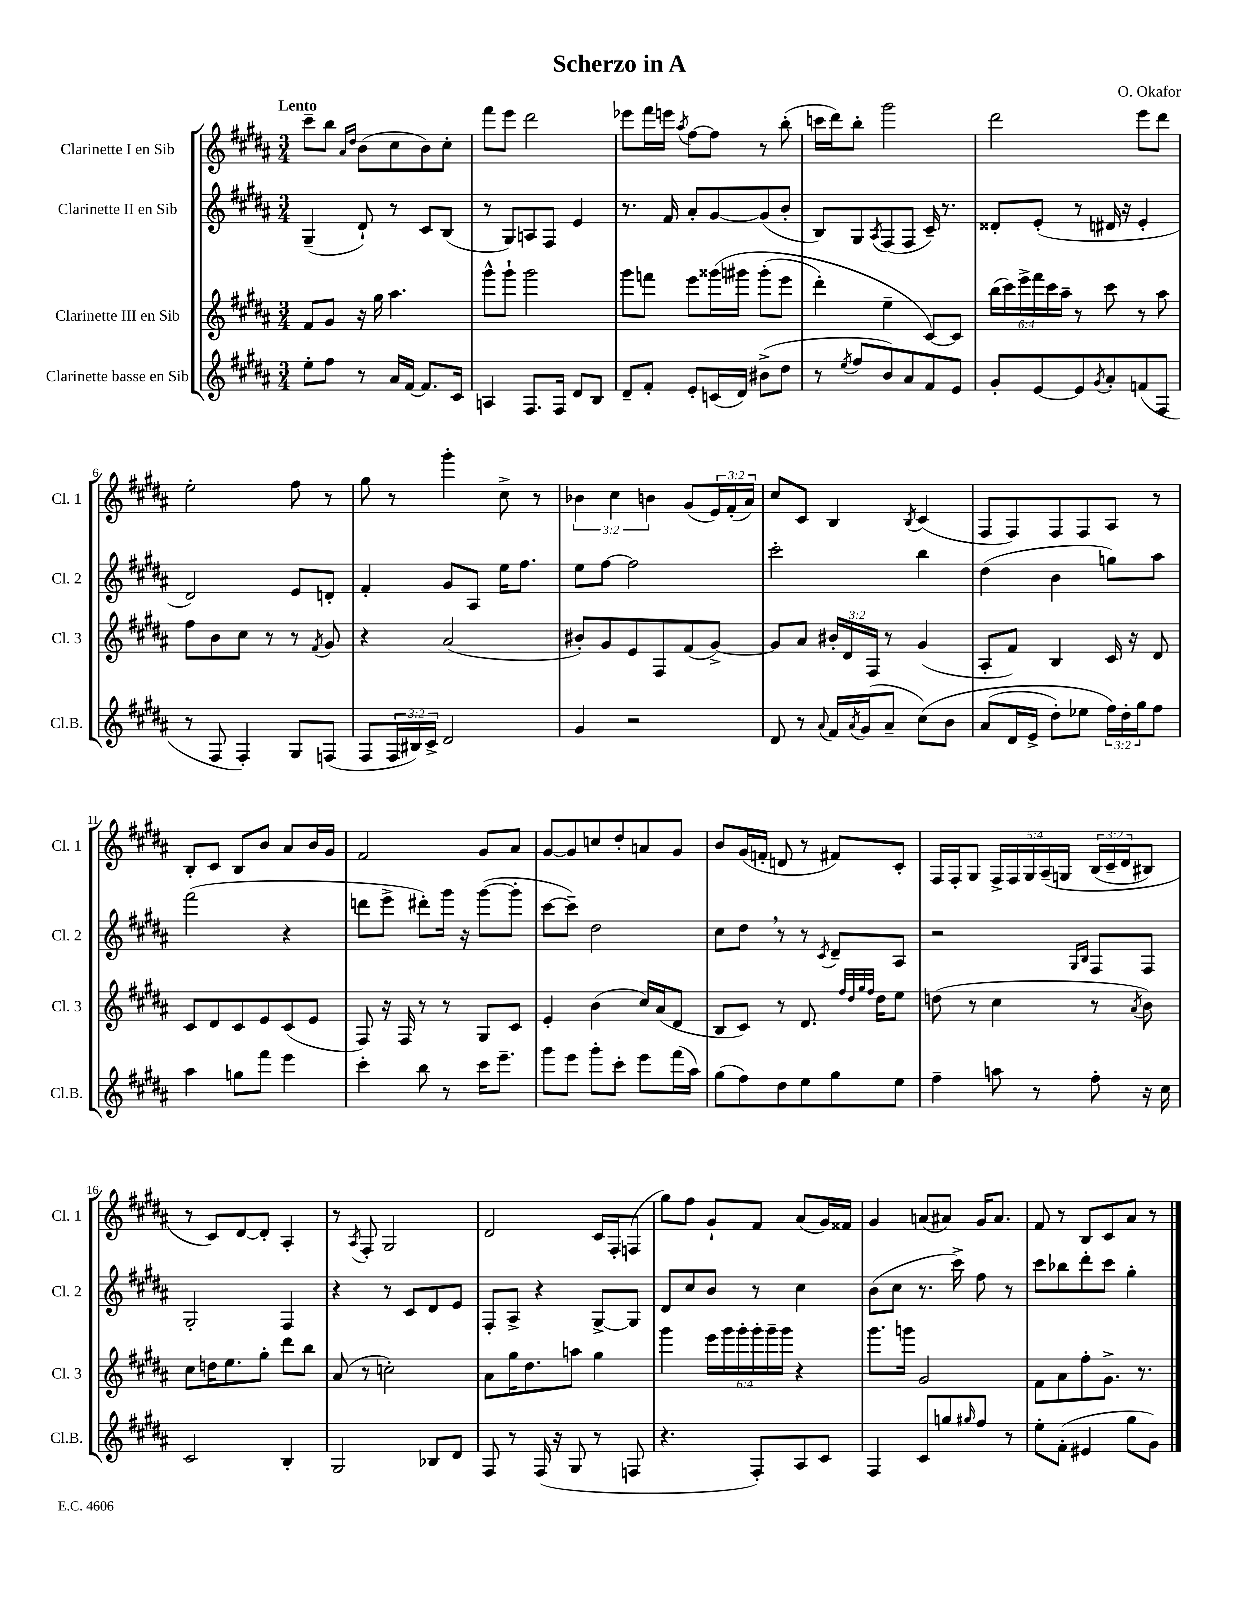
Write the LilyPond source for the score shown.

\header { title = "Scherzo in A" composer = "O. Okafor" }
<<
\new StaffGroup <<
\new Staff = "s0" \with { instrumentName = "Clarinette I en Sib" shortInstrumentName = "Cl. 1" } {
    \clef treble \key b \major \numericTimeSignature \time 3/4 \override Staff.TupletNumber.text = #tuplet-number::calc-fraction-text \tempo "Lento"
    cis'''8-- b''8 \grace { ais'16 dis''16 } b'8( cis''8 b'8) cis''8-. |
    fis'''8 e'''8 dis'''2 |
    ees'''8 fis'''16 e'''16 \acciaccatura { ais''8 } fis''8~ fis''8 r8 b''8-.( |
    c'''16 dis'''16) b''8-. gis'''2 |
    dis'''2 e'''8 dis'''8 |
    e''2-. fis''8 r8 |
    gis''8 r8 gis'''4-. cis''8-> r8 |
    \tuplet 3/2 { bes'4 cis''4 b'4 } gis'8( \tuplet 3/2 { e'16) fis'16-.( ais'16) } |
    cis''8 cis'8 b4 \acciaccatura { b8 } cis'4( |
    fis8 fis8) fis8 fis8 ais8 r8 |
    b8-. cis'8 b8 b'8 ais'8 b'16 gis'16 |
    fis'2 gis'8 ais'8 |
    gis'8~ gis'8 c''8 dis''8-. a'8 gis'8 |
    b'8 gis'16( f'16-. d'8 r8 fis'8) cis'8-. |
    fis16 fis16-. gis8 \tuplet 5/4 { fis16-> fis16 gis16 ais16--\( g16 } \tuplet 3/2 { b16( cis'16-- dis'16 } bis8) |
    r8 cis'8\) dis'8~ dis'8-. ais4-. |
    r8 \acciaccatura { ais8 } fis8-. gis2 |
    dis'2 cis'16 fis16-. f8( |
    gis''8) fis''8 gis'8-! fis'8 ais'8( gis'16) fisis'16 |
    gis'4 a'8( ais'8) gis'16 ais'8. |
    fis'8 r8 b8 cis'8 ais'8 r8 \bar "|." |
}
\new Staff = "s1" \with { instrumentName = "Clarinette II en Sib" shortInstrumentName = "Cl. 2" } {
    \clef treble \key b \major \numericTimeSignature \time 3/4
    gis4--( dis'8-!) r8 cis'8 b8( |
    r8 gis8) a8 fis8 e'4 |
    r8. fis'16 ais'8-. gis'8~ gis'8( b'8-. |
    b8) gis8 \acciaccatura { ais8 } fis8( fis8 cis'16--) r8. |
    disis'8-. e'8-.( r8 dis'16 r16 e'4-. |
    dis'2) e'8 d'8-. |
    fis'4-. gis'8 ais8 e''16 fis''8. |
    e''8 fis''8~ fis''2 |
    cis'''2-. b''4 |
    dis''4( b'4 g''8) ais''8 |
    fis'''2( r4 |
    d'''8 e'''8-> dis'''8-.) gis'''16 r16 gis'''8~( gis'''8-. |
    cis'''8~ cis'''8--) dis''2 |
    cis''8 dis''8 \breathe r8 r8 \acciaccatura { cis'8 } dis'8-- ais8 |
    r2 \grace { gis16 b16 } fis8 fis8 |
    gis2-. fis4 |
    r4 r8 cis'8 dis'8 e'8 |
    fis8-. ais8-> r4 gis8~-> gis8 |
    dis'8 cis''8 b'8 r8 cis''4 |
    b'8( cis''8 r8. cis'''16->) fis''8 r8 |
    cis'''8 bes''8 dis'''8-. cis'''8 gis''4-. \bar "|." |
}
\new Staff = "s2" \with { instrumentName = "Clarinette III en Sib" shortInstrumentName = "Cl. 3" } {
    \clef treble \key b \major \numericTimeSignature \time 3/4 \override Staff.TupletNumber.text = #tuplet-number::calc-fraction-text
    fis'8 gis'8 r16 gis''16 ais''4. |
    gis'''8-^ gis'''8-! gis'''2 |
    gis'''8 f'''8 e'''8 gisis'''16\( gis'''16 gis'''8-.( e'''8 |
    dis'''4-.) e''4-- cis'8~\) cis'8 |
    \tuplet 6/4 { b''16( cis'''16) e'''16-> fis'''16 cis'''16 ais''16-- } r8 cis'''8 r8 ais''8 |
    fis''8 b'8 cis''8 r8 r8 \acciaccatura { fis'8 } gis'8 |
    r4 ais'2( |
    bis'8-.) gis'8 e'8 fis8 fis'8( gis'8~->) |
    gis'8 ais'8 \tuplet 3/2 { bis'16-. dis'16 fis16 } r8 gis'4( |
    ais8-. fis'8) b4 cis'16 r16 dis'8 |
    cis'8 dis'8 cis'8 e'8 cis'8( e'8 |
    fis8) r16 fis16 r8 r8 gis8 cis'8 |
    e'4-. b'4( cis''16) ais'16( dis'8 |
    b8 cis'8) r8 dis'8. \grace { fis''32 dis''32 gis''32 fis''32 } dis''16 e''8 |
    d''8( r8 cis''4 r8 \acciaccatura { ais'8 } b'8) |
    cis''8 d''16 e''8. gis''8-. dis'''8 b''8 |
    ais'8( r8 c''2-.) |
    ais'8 gis''16 dis''8. a''8 gis''4 |
    gis'''4 \tuplet 6/4 { e'''16 gis'''16 gis'''16-. gis'''16-. gis'''16-- gis'''16 } r4 |
    gis'''8. g'''16 gis'2 |
    fis'8 ais'8 fis''8-. gis'8.-> r8. \bar "|." |
}
\new Staff = "s3" \with { instrumentName = "Clarinette basse en Sib" shortInstrumentName = "Cl.B." } {
    \clef treble \key b \major \numericTimeSignature \time 3/4 \override Staff.TupletNumber.text = #tuplet-number::calc-fraction-text
    e''8-. fis''8 r8 ais'16 fis'16~ fis'8. cis'16 |
    a4 fis8. fis16 dis'8 b8 |
    dis'8-- fis'8-. e'8-. c'16( dis'16) bis'8->( dis''8 |
    r8 \acciaccatura { e''8 } fis''8 b'8) ais'8 fis'8 e'8 |
    gis'8-. e'8~ e'8 \acciaccatura { gis'8 } ais'8-. f'8( fis8 |
    r8 fis8 fis4-.) gis8 f8( |
    fis8 \tuplet 3/2 { fis16 bis16) cis'16-> } dis'2 |
    gis'4 r2 |
    dis'8 r8 \appoggiatura { ais'8 } fis'16 \acciaccatura { ais'8 } gis'16( ais'8-- cis''8)\( b'8 |
    ais'8( dis'16 e'16-> dis''8-.) ees''8 \tuplet 3/2 { fis''16\) dis''16-. gis''16 } fis''8 |
    ais''4 g''8 fis'''8 e'''4 |
    cis'''4-. b''8 r8 cis'''16 e'''8.-- |
    gis'''8 e'''8 gis'''8-. cis'''8-. e'''8 fis'''16( ais''16) |
    gis''8( fis''8) dis''8 e''8 gis''8 e''8 |
    fis''4-- a''8 r8 fis''8-. r16 cis''16 |
    cis'2 b4-. |
    gis2 bes8 dis'8 |
    fis8 r8 fis16( r16 gis8 r8 f8 |
    r4. fis8-.) ais8 cis'8 |
    fis4 cis'8 g''8 \grace { gis''16 } fis''8 r8 |
    e''8-. fis'8-.( eis'4 gis''8 gis'8) \bar "|." |
}
>>
>>
